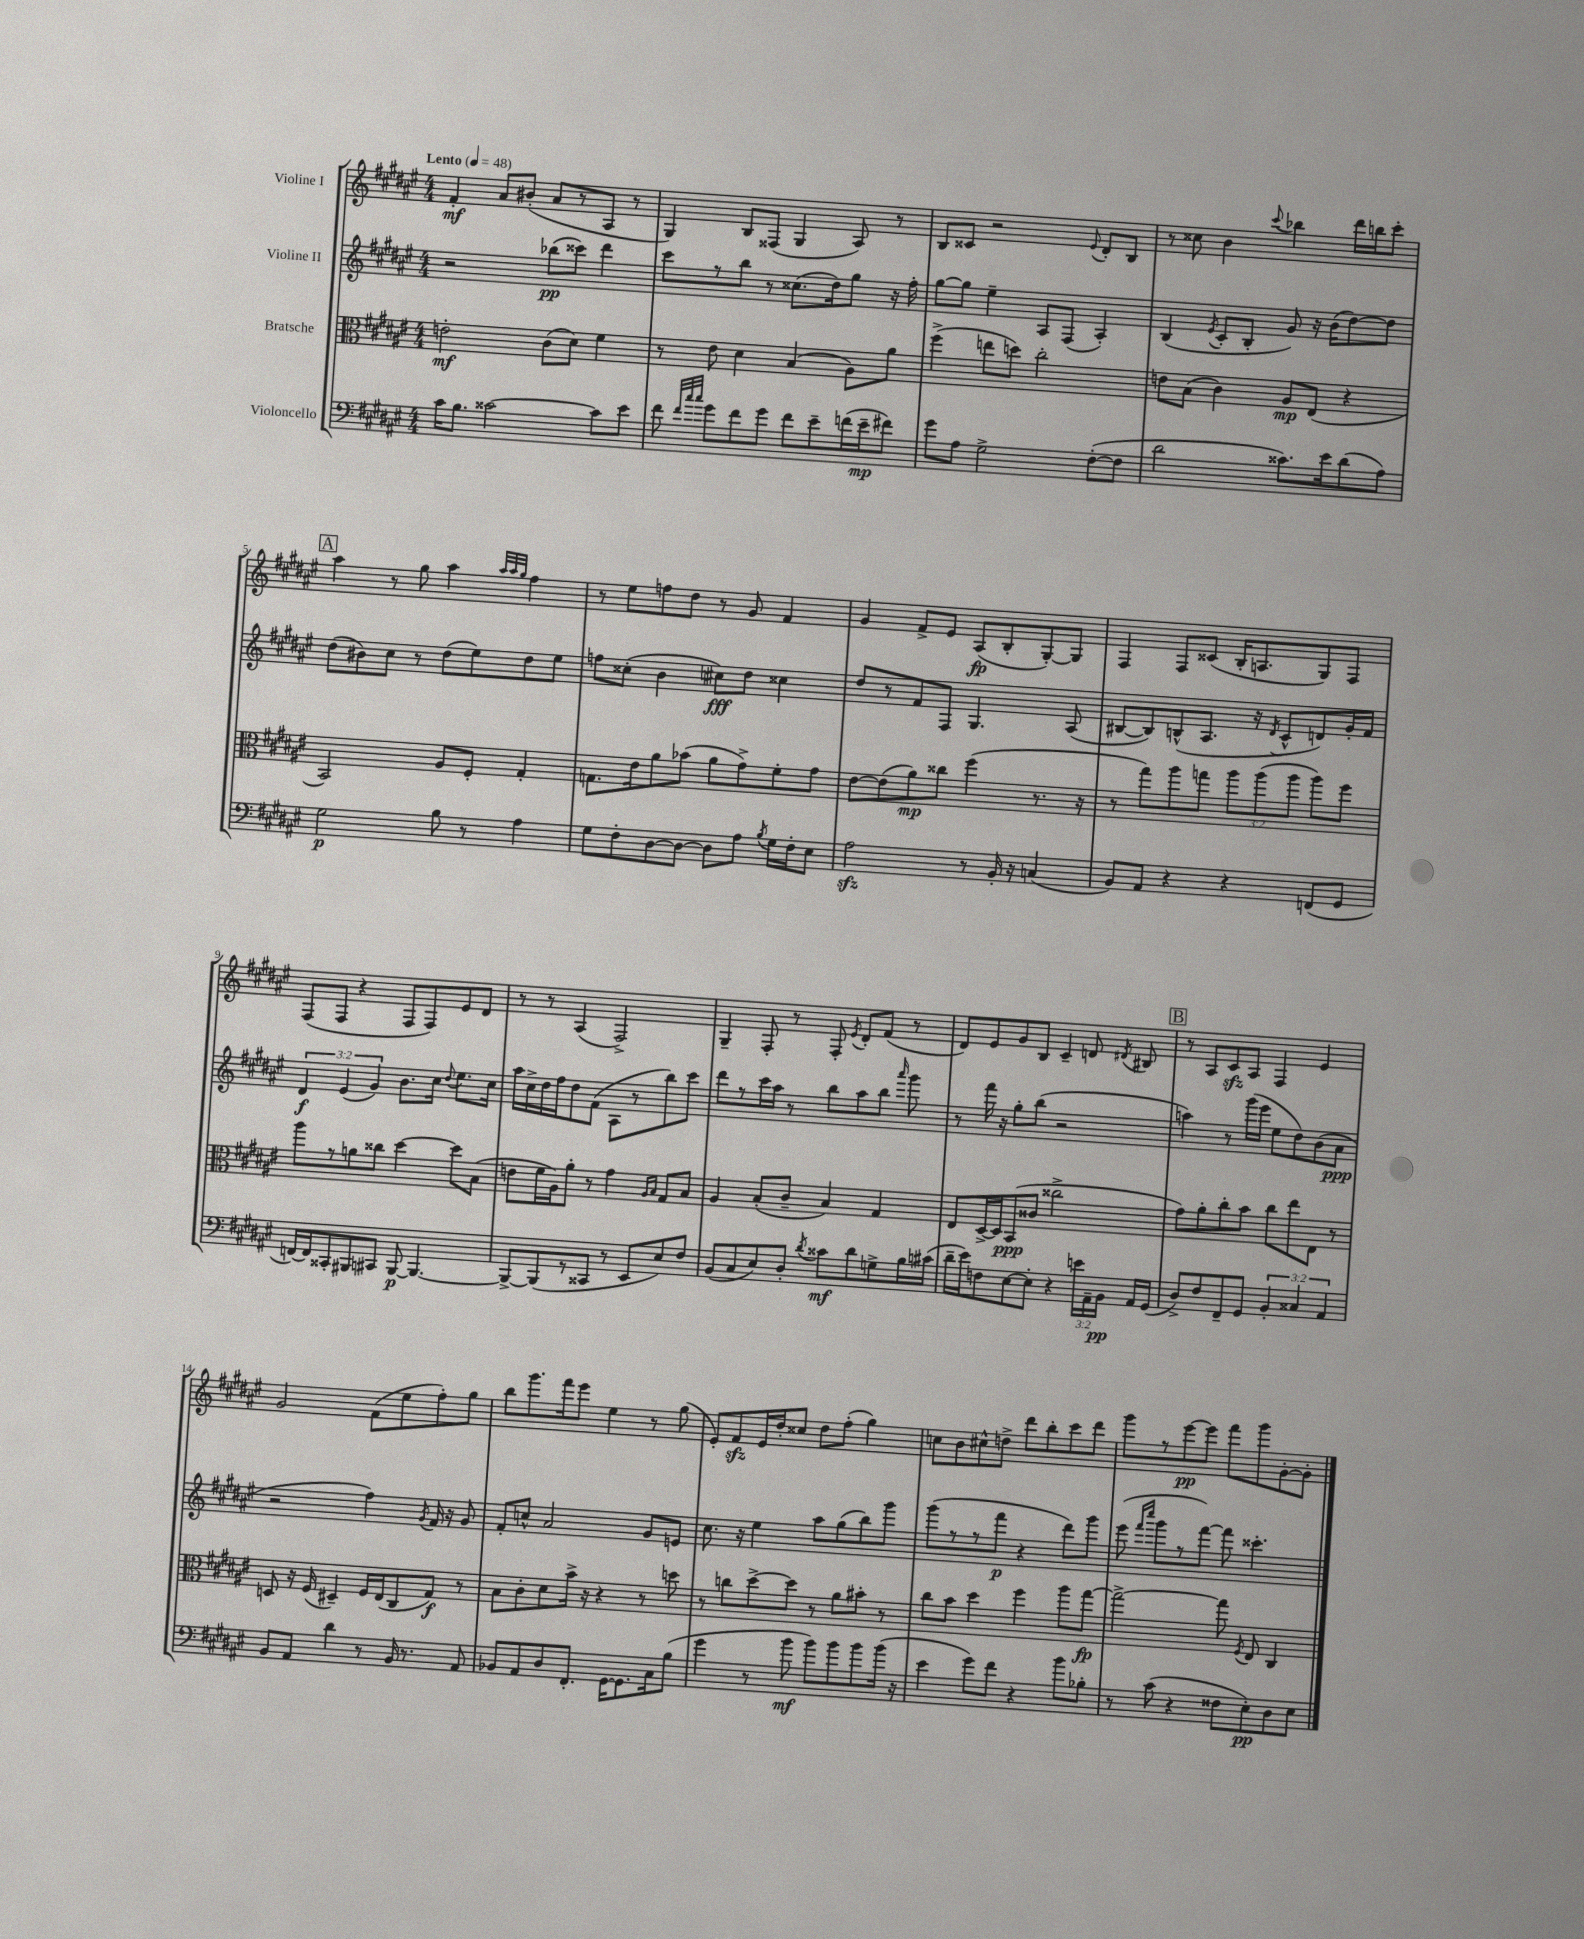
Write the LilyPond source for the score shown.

<<
\new StaffGroup <<
\new Staff = "s0" \with { instrumentName = "Violine I" } {
    \clef treble \key fis \major \numericTimeSignature \time 4/4 \tempo "Lento" 4 = 48
    \autoBeamOff fis'4-.\mf ais'8[ bis'8]-.( ais'8[ r8 ais8] r8 |
    gis4) b8[ fisis8]( gis4 ais8) r8 |
    b8[ cisis'8] r2 \appoggiatura { eis'8 } dis'8[-. b8] |
    r8 cisis''8 b'4 \appoggiatura { cis'''8 } bes''4 dis'''16[ b''16 cis'''8]-. |
    \mark \markup { \box "A" } ais''4 r8 gis''8 ais''4 \grace { ais''32[ ais''32 gis''32] } fis''4 |
    r8 eis''8[ f''8 dis''8] r8 gis'8 fis'4 |
    gis'4 fis'8[-> eis'8] ais8[\fp( b8-. gis8~-.) gis8] |
    fis4 fis8[ cisis'8]( b16[-. a8. gis8) fis8] |
    fis8[( fis8] r4 fis8[ fis8) eis'8 dis'8] |
    r8 r8 ais4( fis2->) |
    gis4-- fis8-. r8 fis8-. \acciaccatura { eis'8 } dis'8[-. fis'8]( r8 |
    dis'8[) eis'8 gis'8 b8] cis'4-- d'8 \acciaccatura { dis'8 } bis8 |
    \mark \markup { \box "B" } r8 ais8[ cis'8\sfz ais8] fis4 eis'4 |
    gis'2 fis'8[( eis''8 fis''8-.) gis''8] |
    b''8[ gis'''8. fis'''16 eis'''8] eis''4 r8 gis''8( |
    eis'8[-.) fis'8\sfz eis'16 dis''16-. cisis''8] dis''8[ fis''8]-.( gis''4) |
    c''8[ b'8 cis''8-^ d''8]-> dis'''8[ b''8-. cis'''8 dis'''8] |
    gis'''8[ r8 eis'''8~\pp eis'''8] fis'''8[ gis'''8 gis'8~-. gis'8]-. \bar "|." |
}
\new Staff = "s1" \with { instrumentName = "Violine II" } {
    \clef treble \key fis \major \numericTimeSignature \time 4/4 \override Staff.TupletNumber.text = #tuplet-number::calc-fraction-text
    \autoBeamOff r2 bes''8[\pp( cisis'''8]) dis'''4 |
    cis'''8[ r8 b''8] r8 cisis''8.[( dis''16) gis''8] r16 fis''16-. |
    gis''8[~ gis''8] eis''4-- ais8[ fis8]( ais4-.) |
    b4( \acciaccatura { eis'8 } cis'8[-. b8]-. gis'8) r16 b'16[( dis''8~) dis''8] |
    \mark \markup { \box "A" } dis''8[( bis'8) cis''8] r8 dis''8[( eis''8) dis''8 eis''8] |
    f''8[ cisis''8]-.( b'4 cis''8[\fff) dis''8] cisis''4 |
    dis''8[ r8 fis'8 fis8] gis4. ais8( |
    bis8[~ bis8) b8-^( ais8.] r16 \acciaccatura { dis'8 } cis'8[-^ d'8) gis'16-. fis'16] |
    \tuplet 3/2 { dis'4\f eis'4( gis'4) } b'8.[ cis''16] \appoggiatura { dis''8 } eis''8.[ cis''16] |
    ais''16[ cis''16-> dis''16 fis''16 dis''8 fis'8]( ais8[ r8 b''8) cis'''8] |
    dis'''8[ r8 cis'''16 ais''16] r8 b''8[ ais''8 b''8] \grace { ais'''16 } gis'''8 |
    r8 fis'''16 r16 gis''8[-. b''8]( r2 |
    \mark \markup { \box "B" } a''4) r8 gis'''16[( eis'''16] eis''8[ dis''8) b'8( ais'8]\ppp |
    r2 fis''4) \acciaccatura { gis'8 } fis'16 r16 gis'8 |
    fis'8[-. c''8]-^ ais'2 gis'8[ e'8] |
    cis''8. r16 eis''4 ais''8[ gis''8( b''8) gis'''8] |
    gis'''8[( r8 r8 fis'''8]\p r4 dis'''8[) gis'''8] |
    eis'''8( \grace { fis'''16[ cis''''16] } gis'''8[ r8 fis'''8]~) fis'''8 cisis'''4.-. \bar "|." |
}
\new Staff = "s2" \with { instrumentName = "Bratsche" } {
    \clef alto \key fis \major \numericTimeSignature \time 4/4 \override Staff.TupletNumber.text = #tuplet-number::calc-fraction-text
    \autoBeamOff e'2-.\mf cis'8[( dis'8]) fis'4 |
    r8 eis'8 dis'4 b4( ais8[) ais'8] |
    fis''4->( e''8[ d''8]) cis''2-. |
    e'8[ b8]( cis'4) ais8[\mp eis8]( r4 |
    \mark \markup { \box "A" } b,2) ais8[ fis8]-. gis4-. |
    g8.[ eis'16 ais'8 bes'8]( ais'8[ gis'8->) fis'8-. gis'8] |
    eis'8[~ eis'8( ais'8\mp) cisis''8] fis''4( r8. r16 |
    r8 gis''8[) ais''8 g''8] \tuplet 3/2 { ais''8[ ais''8( ais''8] } ais''8[) fis''8] |
    ais''8[ r8 a'8 cisis''8] dis''4~ dis''8[ b8]( |
    e'8[ fis'16 ais16) ais'8]-. r8 gis'4 \grace { ais16[ b16] } gis8[ b8] |
    ais4 b8[-.( cis'8]-- b4) gis4 |
    eis8[ dis16~-> dis16 b,8\ppp( cisis'8] cisis''2-> |
    \mark \markup { \box "B" } gis'8[) ais'8-. cis''8-. b'8] cis''8[ eis''8 eis8] r8 |
    d8 r16 fis16( dis4--) fis16[ eis16( cis8 gis8]\f) r8 |
    b8[ cis'8-. dis'8 b'16]-> r16 r4 r8 d''8 |
    r8 c''8[ dis''8~-> dis''8] r8 ais'8[ bis'8]-. r8 |
    cis''8[ b'8] dis''4 fis''4 ais''8[ gis''8]~\fp |
    gis''2~-> gis''8 \acciaccatura { fis8 } eis8 cis4 \bar "|." |
}
\new Staff = "s3" \with { instrumentName = "Violoncello" } {
    \clef bass \key fis \major \numericTimeSignature \time 4/4 \override Staff.TupletNumber.text = #tuplet-number::calc-fraction-text
    \autoBeamOff cis'16[ b8.] cisis'2~ cisis'8[ eis'8] |
    fis'8 \grace { fis'32[ cis''32 cis''32] } gis'8[ fis'8 gis'8] fis'8[ eis'8-- f'16( eis'16--\mp fis'8]) |
    gis'8[ ais8] gis2-> fis8[~-.( fis8] |
    dis'2 cisis'8.[) eis'16 dis'8( ais8]) |
    \mark \markup { \box "A" } gis2\p b8 r8 ais4 |
    gis8[ fis8-. dis8~ dis8]~ dis8[ ais8] \acciaccatura { b8 } gis16[ fis16-. eis8] |
    ais2\sfz r8 b,16-. r16 c4( |
    b,8[) ais,8] r4 r4 f,8[( gis,8] |
    f,16[~) f,16 cisis,8-. bis,,8 cis,8] bis,,8~\p bis,,4.~ |
    bis,,8[~-> bis,,8( r8 cisis,8] r8 eis,8[ eis8) fis8] |
    b,8[( cis8 eis8) dis8]-. \acciaccatura { dis'8 } cisis'8[\mf dis'8 g8-> b16 cis'16]( |
    dis'16[-- eis'16) f8 eis8~ eis8]-. r4 \tuplet 3/2 { e'16[ ais,16-- b,16]\pp } ais,16[ gis,16]( |
    \mark \markup { \box "B" } dis8[->) fis8 fis,8-- gis,8] \tuplet 3/2 { b,4-. cisis4 ais,4 } |
    b,8[ ais,8] dis'4 r8 b,16 r8. ais,8 |
    bes,8[ ais,8 dis8 fis,8.]-. gis,16[~ gis,8. cis16 b8]( |
    gis'4 r8 b'8\mf b'8[) b'8 b'8 b'16]( r16 |
    eis'4 gis'8[) fis'8] r4 b'8[ bes8]-. |
    r8 cis'8( r4 fisis8[ eis8-.\pp) dis8 eis8] \bar "|." |
}
>>
>>
